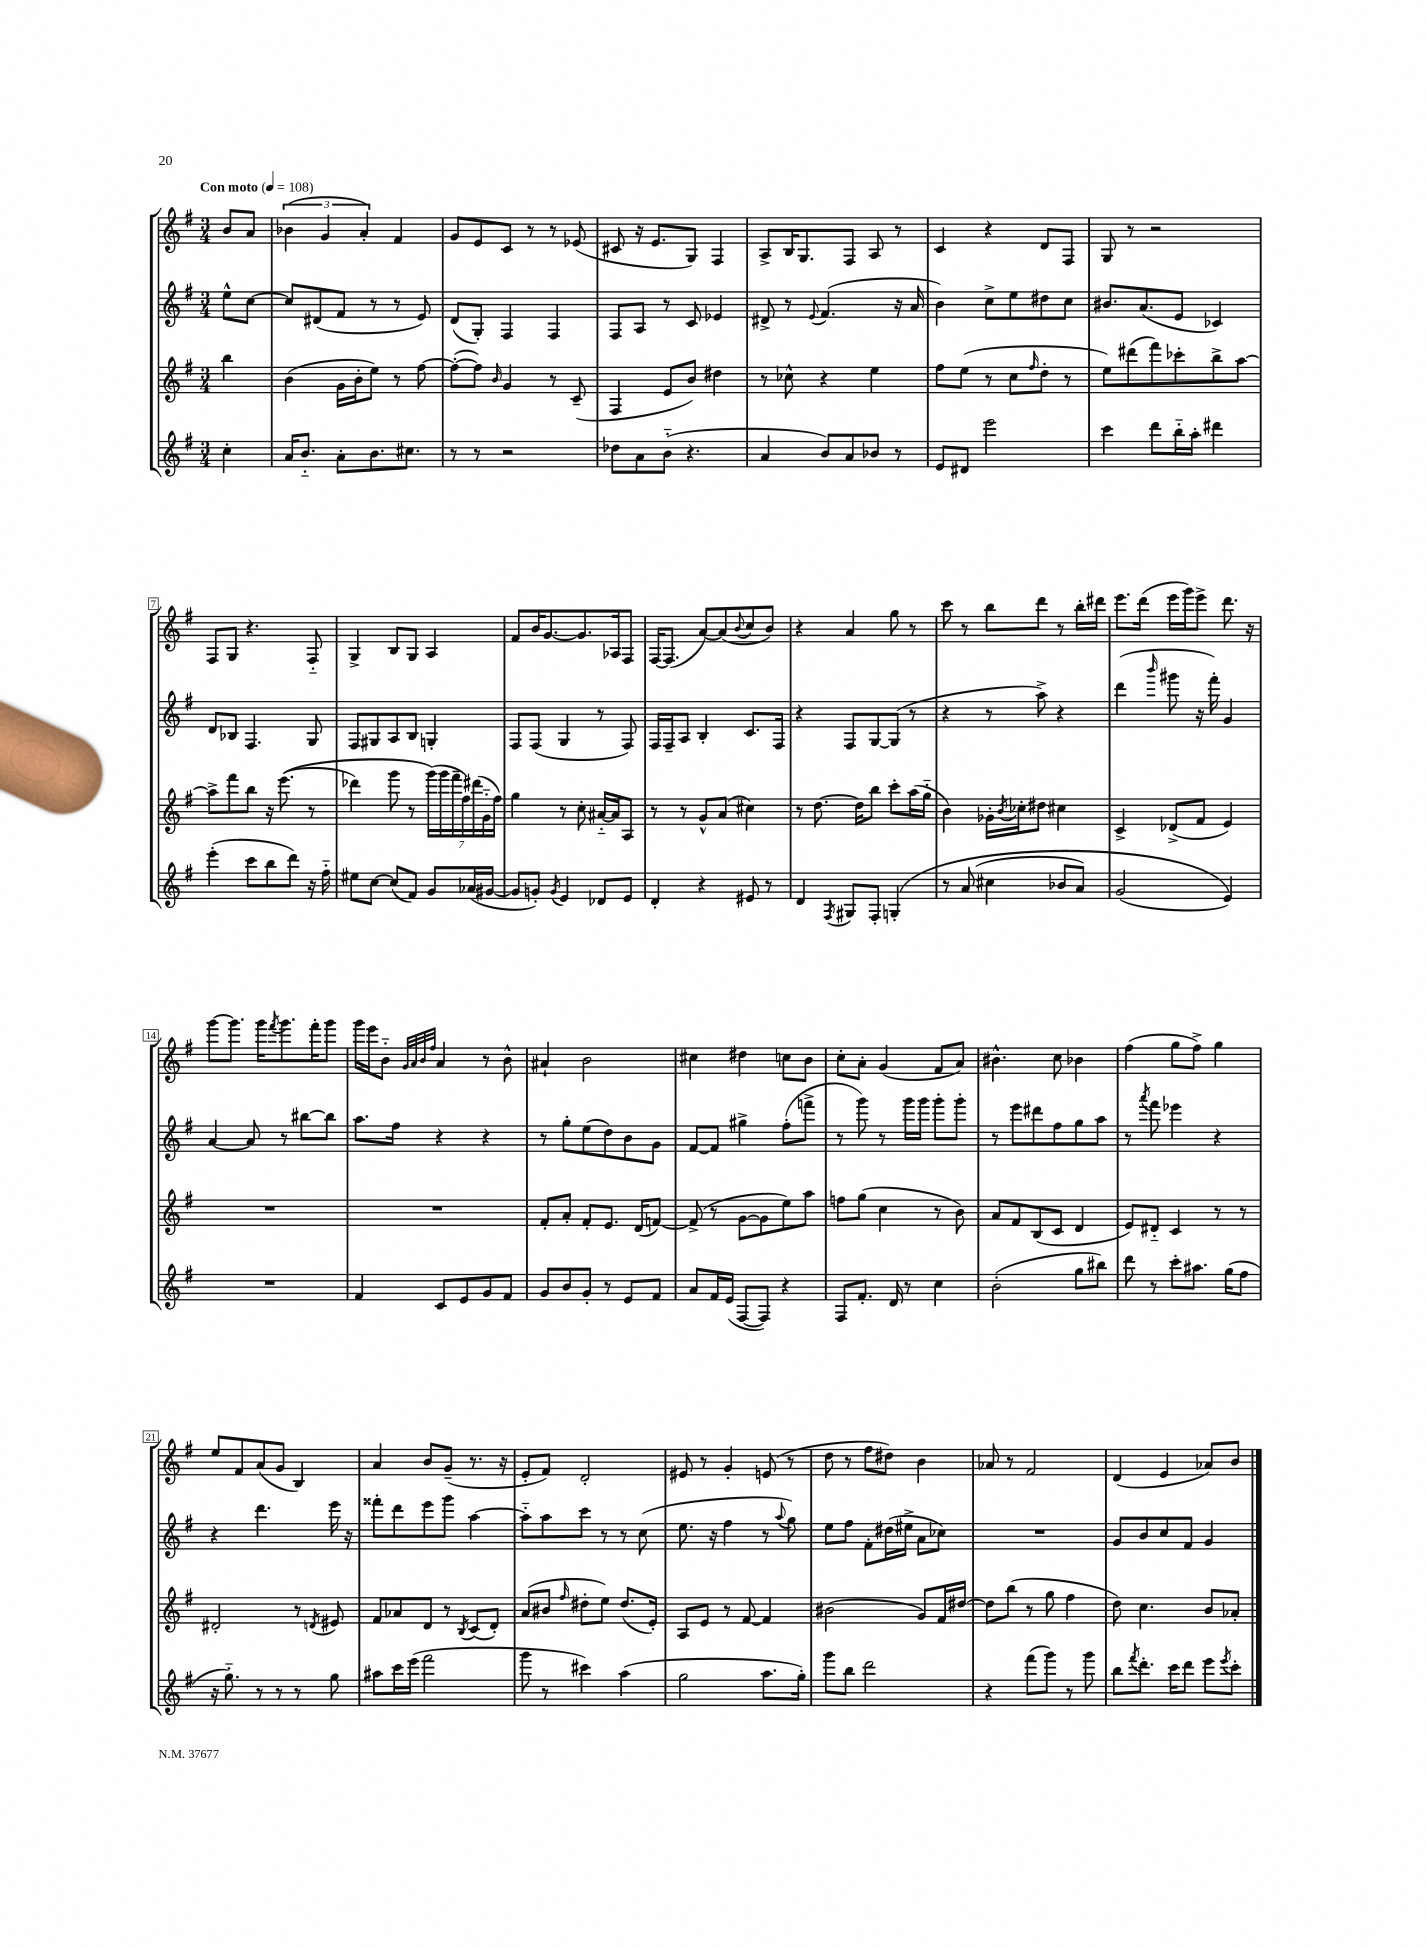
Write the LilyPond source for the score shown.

<<
\new StaffGroup <<
\new Staff = "s0" {
    \clef treble \key g \major \numericTimeSignature \time 3/4 \partial 4 \tempo "Con moto" 4 = 108
    b'8 a'8 |
    \tuplet 3/2 { bes'4( g'4 a'4-.) } fis'4 |
    g'8 e'8 c'8 r8 r8 ees'8( |
    cis'8 r16 e'8. g8) fis4 |
    a8-> b16 g8. fis8 a8 r8 |
    c'4 r4 d'8 fis8 |
    g8 r8 r2 |
    fis8 g8 r4. fis8-_ |
    g4-> b8 g8 a4 |
    fis'8 b'16 g'8.~ g'8. aes16 fis8 |
    fis16~ fis8.( a'8~) a'8( \appoggiatura { b'8 } c''8 b'8) |
    r4 a'4 g''8 r8 |
    c'''8 r8 b''8 d'''8 r8 b''16-. dis'''16 |
    e'''8. d'''16( e'''16 g'''16) e'''8-> d'''8. r16 |
    g'''8~ g'''8. g'''16 \acciaccatura { fis'''8 } g'''8. fis'''16-. g'''8 |
    g'''16 e'''16 b'8-_ \grace { g'32 a'32 b'32 fis''32 } a'4 r8 b'8-^ |
    ais'4-! b'2 |
    cis''4 dis''4 c''8 b'8 |
    c''8-. a'8-. g'4( fis'8 a'8) |
    bis'4.-^ c''8 bes'4 |
    fis''4( g''8 fis''8->) g''4 |
    e''8 fis'8 a'8( g'8 b4) |
    a'4 b'8 g'8--( r8. r16 |
    e'8-. fis'8) d'2-. |
    eis'8 r8 g'4-. e'8( r8 |
    d''8 r8 fis''8 dis''8) b'4 |
    aes'8 r8 fis'2 |
    d'4( e'4 aes'8) b'8 \bar "|." |
}
\new Staff = "s1" {
    \clef treble \key g \major \numericTimeSignature \time 3/4 \partial 4
    e''8-^ c''8~ |
    c''8 dis'8( fis'8 r8 r8 e'8) |
    d'8( g8-.) fis4 fis4 |
    fis8 a8 r8 c'8 ees'4 |
    dis'8-> r8 \appoggiatura { e'8 } fis'4.( r16 a'16 |
    b'4) c''8-> e''8 dis''8 c''8 |
    bis'8. a'8.( e'8 ces'4) |
    d'8 bes8 fis4. g8 |
    fis8 gis8 a8 b8 g4-. |
    fis8 fis8( g4 r8 fis8) |
    fis16 fis16-- a8 b4-. c'8. fis16 |
    r4 fis8 g8~ g8( r8 |
    r4 r8 a''8->) r4 |
    d'''4( \grace { b'''16 } gis'''8 r16 fis'''16-.) g'4 |
    a'4~ a'8 r8 bis''8~ bis''8 |
    a''8. fis''16 r4 r4 |
    r8 g''8-. e''8( d''8) b'8 g'8 |
    fis'8~ fis'8 gis''4-> fis''8-.( f'''8-> |
    r8 g'''8) r8 g'''16 g'''16 g'''8-. g'''8-. |
    r8 e'''8 dis'''8 fis''8 g''8 a''8 |
    r8 \acciaccatura { a'''8 } fis'''8 ees'''4 r4 |
    r4 d'''4. e'''16 r16 |
    fisis'''8-. d'''8 e'''8 g'''8 a''4~ |
    a''8-_ a''8 c'''8 r8 r8 c''8( |
    e''8. r16 fis''4 r8 \appoggiatura { a''8 } g''8) |
    e''8 fis''8 fis'8-. dis''16( eis''16-> a'8 ces''8) |
    R2. |
    g'8 b'8 c''8 fis'8 g'4 \bar "|." |
}
\new Staff = "s2" {
    \clef treble \key g \major \numericTimeSignature \time 3/4 \partial 4
    b''4 |
    b'4( g'16 b'16-. e''8) r8 fis''8~ |
    fis''8~-.( fis''8) \grace { b'16 } g'4 r8 c'8--( |
    fis4 e'8 b'8) dis''4 |
    r8 ces''8-^ r4 e''4 |
    fis''8 e''8( r8 c''8 \grace { fis''16 } d''8-. r8 |
    e''8) dis'''8( fis'''8) ces'''8-. b''8-> a''8~ |
    a''8-> fis'''8 b''8 r16 e'''8.(\( r8 |
    des'''4) g'''8 r8 \tuplet 7/4 { g'''16(\) g'''16 fis'''16-- fis''16) dis'''16( g'16-_ fis''16) } |
    g''4 r8 c''8-. ais'16~-_ ais'16 a8 |
    r8 r8 g'8-^ a'8( cis''4) |
    r8 d''8.~ d''16 b''8 c'''8-. a''16( g''16-_ |
    b'4) ges'16-. \acciaccatura { b'8 } ces''16-. dis''8 cis''4 |
    c'4-> des'8->( fis'8 e'4) |
    R2. |
    R2. |
    fis'8-. a'8-. fis'8-. e'8. d'16( f'8~) |
    f'8->( r8 g'8~ g'8 e''8) a''8 |
    f''8 g''8( c''4 r8 b'8) |
    a'8 fis'8 b8( c'8 d'4 |
    e'8) dis'8-_ c'4 r8 r8 |
    dis'2-. r8 \acciaccatura { d'8 } eis'8 |
    fis'8 aes'8 d'8 r8 \acciaccatura { b8 } c'8( d'8-.) |
    a'8( bis'8 \grace { fis''16 } dis''8-. e''8) dis''8.( e'16-.) |
    a8 e'8 r8 fis'8~ fis'4 |
    bis'2( g'8) fis'16 dis''16~ |
    dis''8 b''8( r8 g''8 fis''4 |
    d''8) c''4. b'8 aes'8-. \bar "|." |
}
\new Staff = "s3" {
    \clef treble \key g \major \numericTimeSignature \time 3/4 \partial 4
    c''4-. |
    a'16 b'8.-_ a'8-. b'8. cis''8. |
    r8 r8 r2 |
    des''8 a'8 b'8-_( r4. |
    a'4 b'8) a'8 bes'8 r8 |
    e'8 dis'8 e'''2 |
    c'''4 d'''8 b''16-_ a''16-. dis'''4 |
    e'''4-.( c'''8 b''8 d'''8) r16 fis''16-_ |
    eis''8 c''8~ c''8( fis'8) g'8 aes'16( gis'16~ |
    gis'8 g'8-.) \acciaccatura { g'8 } e'4 des'8 e'8 |
    d'4-. r4 eis'8 r8 |
    d'4 \acciaccatura { fis8 } gis8 fis8-. g4-.\( |
    r8 a'8( cis''4 bes'8 a'8) |
    g'2( e'4)\) |
    R2. |
    fis'4 c'8 e'8 g'8 fis'8 |
    g'8 b'8 g'8-. r8 e'8 fis'8 |
    a'8 fis'16 e'16( fis8~ fis8) r4 |
    fis8 fis'8.-. d'16 r8 c''4 |
    b'2-.( g''8 bis''8) |
    d'''8 r8 c'''8-. ais''8. g''16( fis''8 |
    r16 g''8.-_) r8 r8 r8 g''8 |
    ais''8 c'''16 e'''16( fis'''2 |
    g'''8 r8 cis'''4) a''4( |
    g''2 a''8. g''16-.) |
    g'''8 b''8 d'''2 |
    r4 fis'''8( g'''8) r8 g'''8 |
    b''8 \acciaccatura { fis'''8 } d'''8.-. c'''16 d'''8 e'''8 \acciaccatura { e'''8 } c'''8-. \bar "|." |
}
>>
>>
\layout { \context { \Score \override BarNumber.stencil = #(make-stencil-boxer 0.1 0.3 ly:text-interface::print) } }
